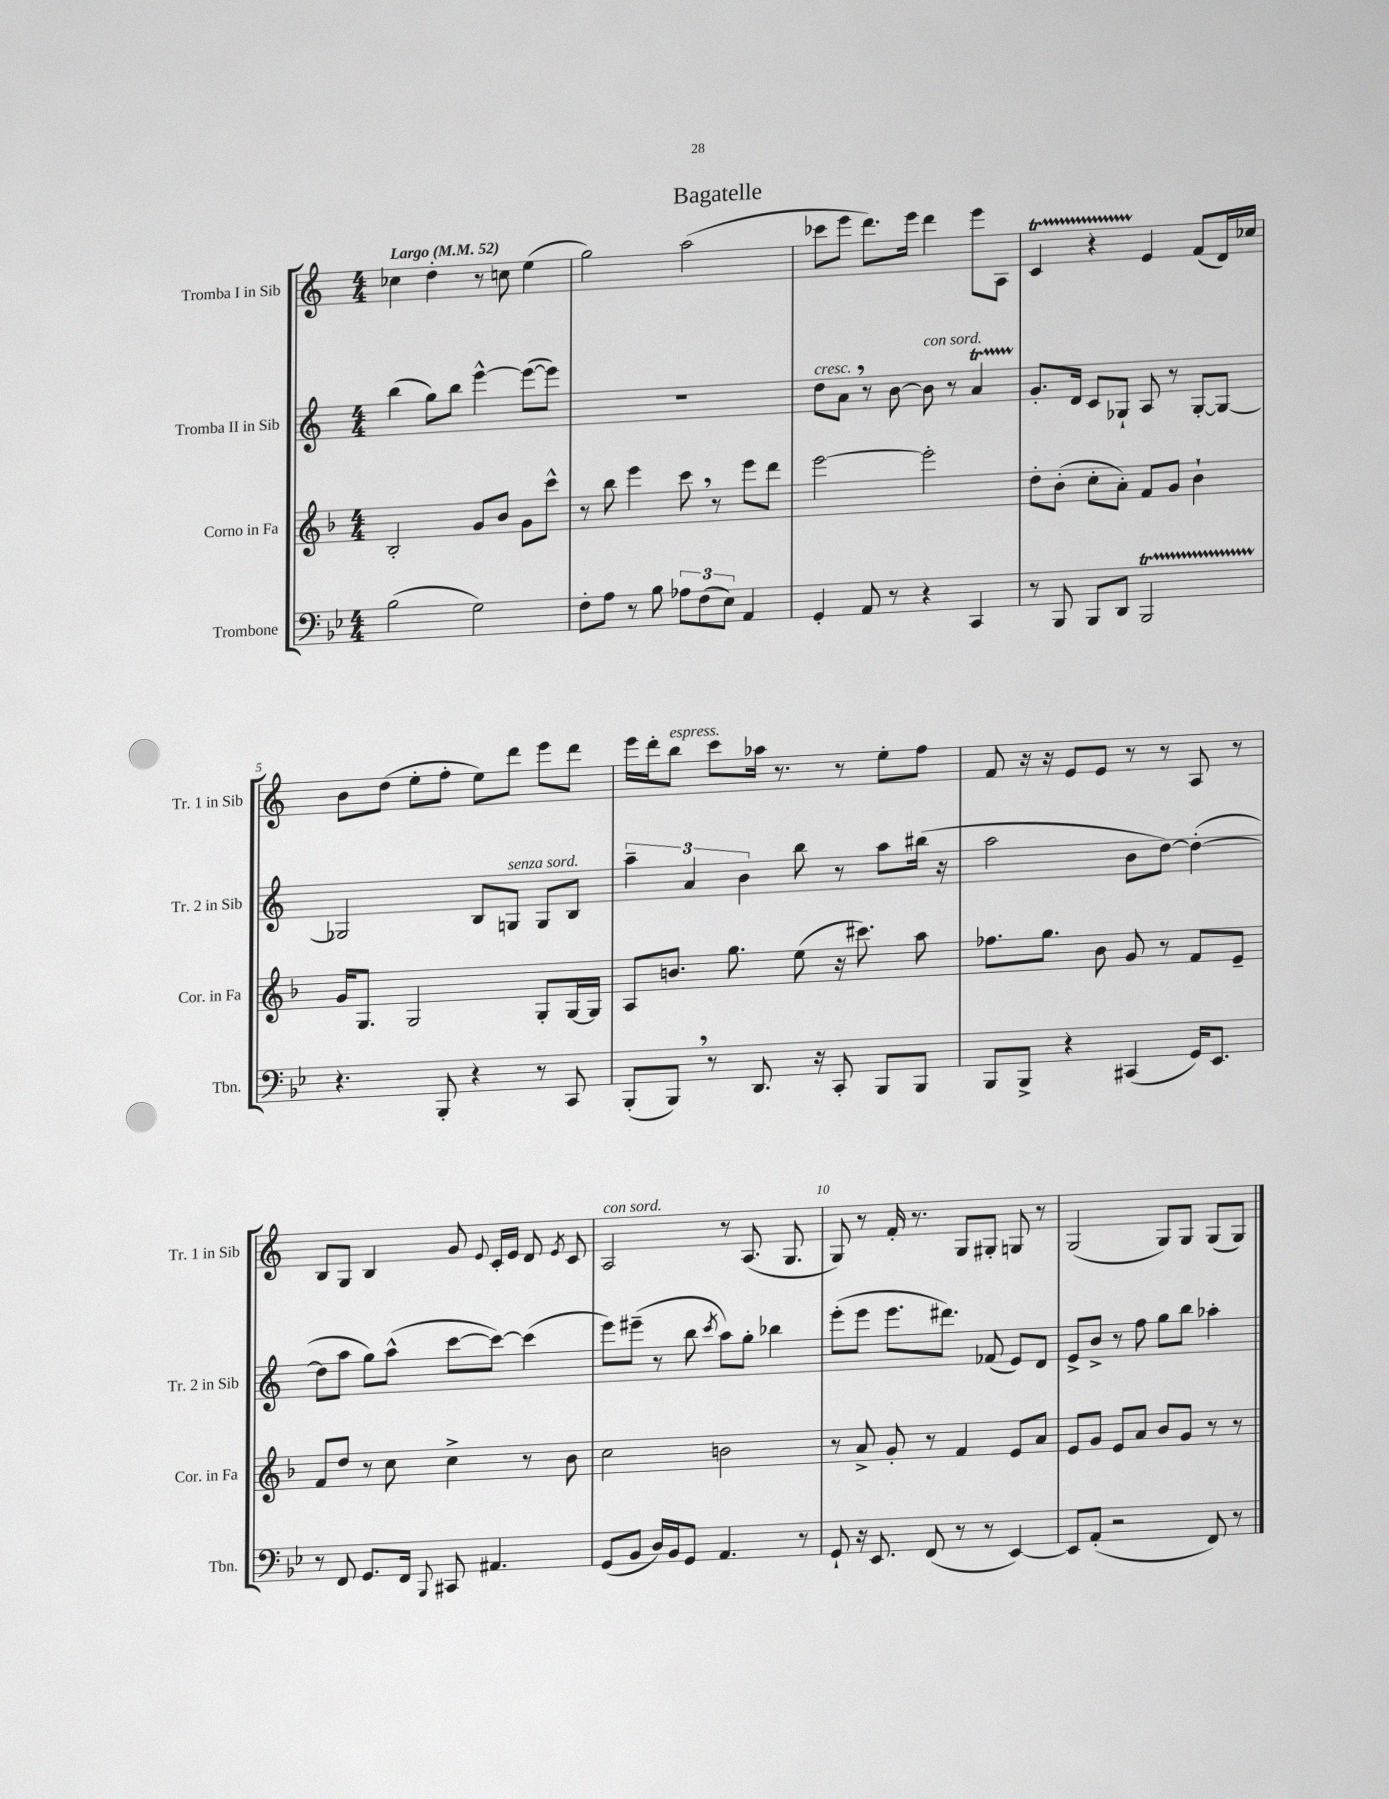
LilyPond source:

\header { title = "Bagatelle" }
<<
\new StaffGroup <<
\new Staff = "s0" \with { instrumentName = "Tromba I in Sib" shortInstrumentName = "Tr. 1 in Sib" } {
    \clef treble \key c \major \numericTimeSignature \time 4/4 \tempo "Largo" 4 = 52
    \autoBeamOff ces''4 d''4-. r8 c''8 e''4( |
    g''2) a''2( |
    ces'''8[ e'''8] d'''8.[) e'''16] d'''4 e'''8[ a8] |
    c'4\startTrillSpan r4 e'4\stopTrillSpan f'8[( d'16) ces''16] |
    b'8[ d''8]( e''8[-. f''8]-. e''8[) d'''8] e'''8[ d'''8] |
    e'''16[ d'''16-. b''8]^\markup { \italic "espress." } c'''8[ aes''16] r8. r8 e''8[-. f''8] |
    f'8 r16 r16 e'8[ e'8] r8 r8 a8 r8 |
    b8[ g8] b4 g'8 \appoggiatura { e'8 } c'16[-. e'16] d'8 \acciaccatura { e'8 } c'8 |
    a2^\markup { \italic "con sord." } r8 a8.( g8. |
    g8) r8 f'16-. r8. g8[ gis8]-. g8 r8 |
    g2( g8[) g8] g8[( g8]) \bar "|." |
}
\new Staff = "s1" \with { instrumentName = "Tromba II in Sib" shortInstrumentName = "Tr. 2 in Sib" } {
    \clef treble \key c \major \numericTimeSignature \time 4/4
    \autoBeamOff b''4( g''8[) b''8] e'''4~-^ e'''8[~( e'''8]) |
    R1 |
    d''8[^\markup { \italic "cresc." } a'8] \breathe r8 b'8~ b'8^\markup { \italic "con sord." } r8 a'4\startTrillSpan |
    g'8.[-.\stopTrillSpan d'16] c'8[ ges8]-! a8 r8 ges8[~-. ges8]~ |
    ges2 b8[ g8]^\markup { \italic "senza sord." } g8[ b8] |
    \tuplet 3/2 { a''4-- a'4 b'4 } b''8 r8 a''8[ bis''16]( r16 |
    a''2 b'8[ d''8]~) d''4~-.( |
    d''8[ a''8] g''8[) a''8]-^( c'''8[~ c'''8]~) c'''4( |
    e'''8[) eis'''8]--( r8 b''8 \acciaccatura { c'''8 } a''8[) g''8]-. bes''4 |
    e'''8[-.( e'''8] e'''8.[ dis'''8.]) fes'8( e'8[) d'8] |
    e'8[-> b'8]-> r8 f''8 g''8[ b''8] aes''4-. \bar "|." |
}
\new Staff = "s2" \with { instrumentName = "Corno in Fa" shortInstrumentName = "Cor. in Fa" } {
    \clef treble \key f \major \numericTimeSignature \time 4/4
    \autoBeamOff bes2-. g'8[ bes'8] g'8[ c'''8]-^ |
    r8 bes''8 e'''4 c'''8 \breathe r8 e'''8[ d'''8] |
    e'''2~ e'''2-. |
    d''8[-. bes'8]-.( c''8[-. a'8]-.) f'8[ g'8] bes'4-! |
    g'16[ g8.] g2 g8[-. g16~ g16] |
    a8[ b'8.] g''8. e''8( r16 cis'''8.) a''8 |
    fes''8.[ g''8.] bes'8 g'8 r8 f'8[ e'8]-- |
    f'8[ d''8] r8 c''8 c''4-> r8 bes'8 |
    c''2 b'2 |
    r8 a'8-> g'8-. r8 f'4 e'8[ a'8] |
    e'8[ g'8] e'8[ a'8] bes'8[ g'8] r8 r8 \bar "|." |
}
\new Staff = "s3" \with { instrumentName = "Trombone" shortInstrumentName = "Tbn." } {
    \clef bass \key bes \major \numericTimeSignature \time 4/4
    \autoBeamOff bes2( g2) |
    f8[-. a8] r8 bes8 \tuplet 3/2 { aes8[ f8( ees8]) } a,4 |
    g,4-. a,8 r8 r4 c,4 |
    r8 bes,,8 bes,,8[ d,8] bes,,2\startTrillSpan |
    r4.\stopTrillSpan bes,,8-. r4 r8 c,8 |
    bes,,8[-.( bes,,8]) \breathe r8 d,8. r16 c,8-. bes,,8[ bes,,8] |
    bes,,8[ bes,,8]-> r4 cis,4( g,16[) ees,8.] |
    r8 f,8 g,8.[ f,16] \appoggiatura { bes,,8 } cis,8 ais,4. |
    g,8[( bes,8] d16[) bes,16 g,8] a,4. r8 |
    g,8-! r16 ees,8. f,8( r8 r8 ees,4~) |
    ees,8[ a,8]-.( r2 f,8) r8 \bar "|." |
}
>>
>>
\layout { \context { \Score \override BarNumber.break-visibility = ##(#f #t #t) barNumberVisibility = #(every-nth-bar-number-visible 5) } }
